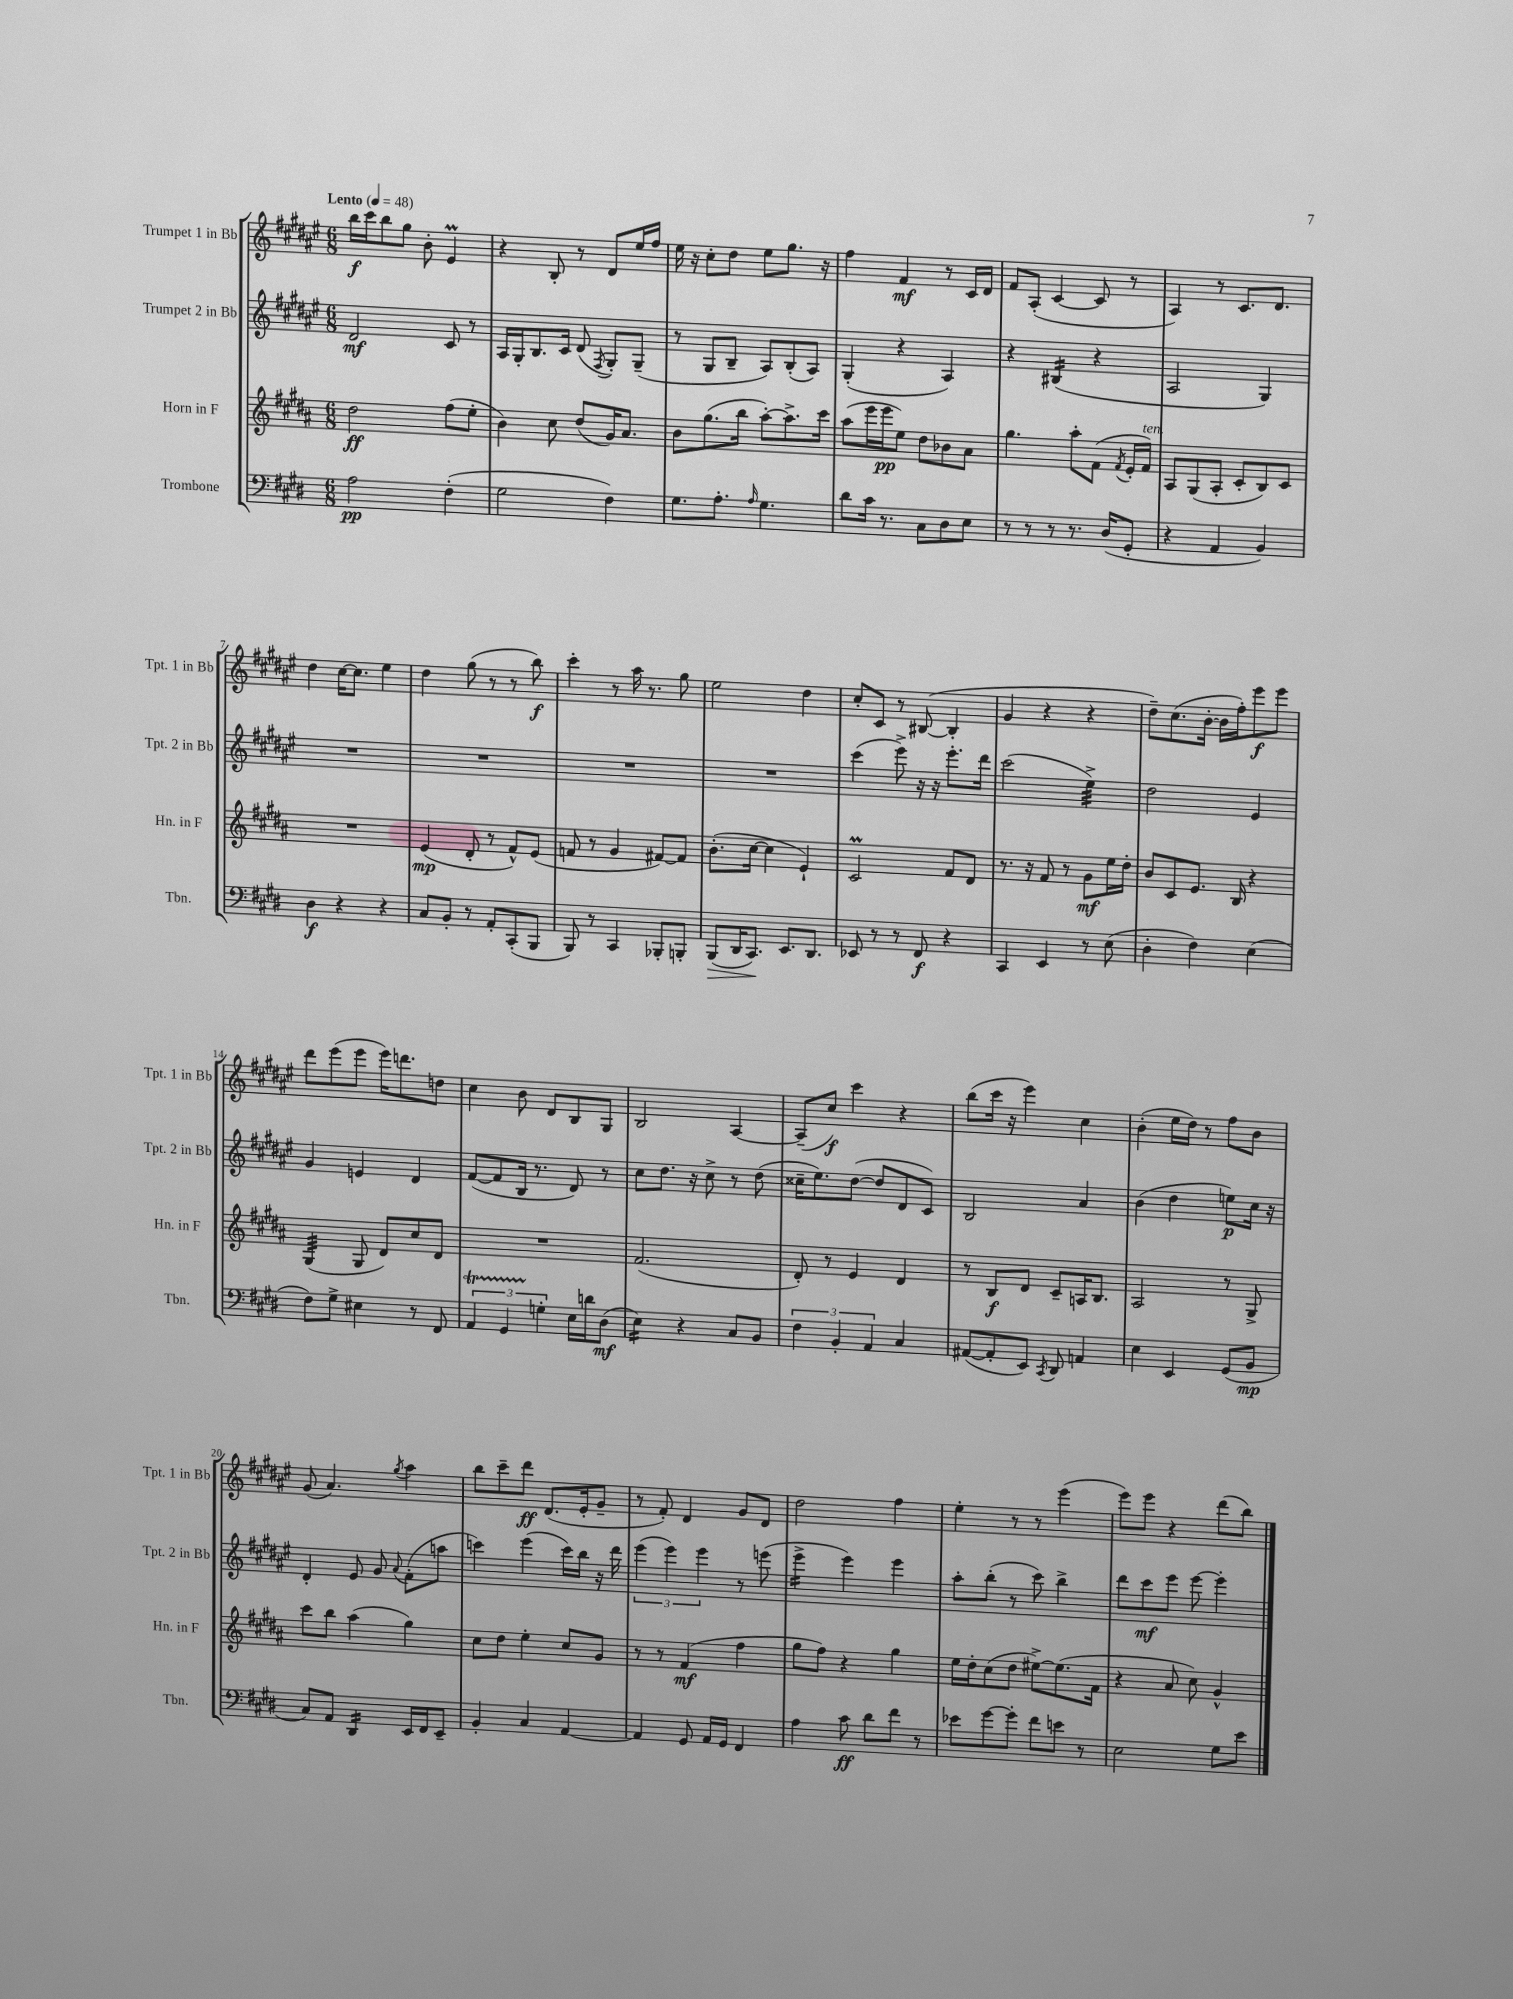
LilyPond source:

<<
\new StaffGroup <<
\new Staff = "s0" \with { instrumentName = "Trumpet 1 in Bb" shortInstrumentName = "Tpt. 1 in Bb" } {
    \clef treble \key fis \major \numericTimeSignature \time 6/8 \tempo "Lento" 4 = 48
    \autoBeamOff b''16[\f cis'''16 b''8 gis''8] b'8-. eis'4\prall |
    r4 b8-. r8 dis'8[ eis''16 fis''16] |
    eis''16 r16 cis''8[-. dis''8] eis''8[ gis''8.] r16 |
    fis''4 fis'4\mf r8 cis'16[ dis'16] |
    fis'8[ ais8]-.( cis'4~ cis'8 r8 |
    ais4) r8 cis'8.[ dis'8.] |
    dis''4 cis''16[~ cis''8.] eis''4 |
    dis''4 gis''8( r8 r8 b''8\f) |
    cis'''4-. r8 ais''16 r8. gis''8 |
    eis''2 dis''4 |
    cis''8[-. cis'8] r8 bis8~( bis4-. |
    gis'4 r4 r4 |
    dis''8[--) cis''8.( b'16]~-. b'16[ fis''16-.) eis'''8\f eis'''8] |
    dis'''8[ eis'''8( eis'''8] eis'''16[) d'''8. d''8] |
    cis''4 b'8 dis'8[ b8 gis8] |
    b2 ais4~ |
    ais8[--( cis''8]\f) cis'''4 r4 |
    b''8[( cis'''16] r16 eis'''4) cis''4 |
    b'4-.( eis''16[ dis''16]) r8 fis''8[ b'8] |
    gis'8( ais'4.) \acciaccatura { gis''8 } ais''4 |
    b''8[ cis'''8-- dis'''8]\ff dis'8.[( eis'16-. gis'8]-- |
    r8 fis'8-.) dis'4 gis'8[ dis'8] |
    dis''2 fis''4 |
    eis''4-. r8 r8 eis'''4( |
    eis'''8[) eis'''8] r4 dis'''8[( b''8]) \bar "|." |
}
\new Staff = "s1" \with { instrumentName = "Trumpet 2 in Bb" shortInstrumentName = "Tpt. 2 in Bb" } {
    \clef treble \key fis \major \numericTimeSignature \time 6/8
    \autoBeamOff dis'2\mf cis'8 r8 |
    ais16[ gis16-. b8. cis'16] dis'8( \acciaccatura { fis8 } gis8[-.) gis8]--( |
    r8 gis8[ b8]-- ais8[) b8-.( ais8]) |
    gis4-.( r4 ais4) |
    r4 bis4:16( r4 |
    ais2 gis4) |
    R2. |
    R2. |
    R2. |
    R2. |
    cis'''4( eis'''8->) r16 r16 eis'''8.[-. dis'''16] |
    cis'''2( eis''4:32->) |
    dis''2 eis'4 |
    gis'4 e'4 dis'4 |
    fis'8[~( fis'8 b16] r8. dis'8) r8 |
    cis''8[ dis''8.] r16 cis''8-> r8 dis''8( |
    cisis''16[-- eis''8.) dis''8]~( dis''8[ dis'8 cis'8]) |
    b2 ais'4 |
    b'4( dis''4 e''8[\p) cis''16] r16 |
    dis'4-. eis'8 gis'8 \appoggiatura { ais'8 } fis'8[-.( a''8] |
    c'''4) eis'''4( c'''16[) b''16] r16 dis'''16 |
    \tuplet 3/2 { eis'''4( eis'''4) eis'''4 } r8 e'''8( |
    eis'''4:16-> eis'''4) eis'''4 |
    ais''8[-. b''8]-.( r8 cis'''8) b''4-> |
    dis'''8[ cis'''8\mf eis'''8] eis'''8~ eis'''4-. \bar "|." |
}
\new Staff = "s2" \with { instrumentName = "Horn in F" shortInstrumentName = "Hn. in F" } {
    \clef treble \key b \major \numericTimeSignature \time 6/8
    \autoBeamOff dis''2\ff fis''8[( e''8]-. |
    b'4) cis''8 dis''8[( gis'16) ais'8.] |
    b'8[ gis''8.( b''16] ais''8[~-.) ais''8.-> cis'''16] |
    ais''8[( e'''16 e'''16\pp e''8]) dis''8[ bes'8 ais'8] |
    gis''4. ais''8[-. fis'8]( \acciaccatura { fis'8 } e'16[-. fis'16]^\markup { \italic "ten." }) |
    ais8[ gis8( ais8]-. cis'8[-. b8) cis'8] |
    R2. |
    e'4\mp( dis'8-. r8 fis'8[-^) e'8]( |
    f'8 r8 gis'4 fis'8[~) fis'8] |
    b'8.[-.( cis''16]~ cis''4 e'4-!) |
    cis'2\prall fis'8[ dis'8] |
    r8. r16 fis'8 r8 gis'8[\mf e''16 dis''16]-. |
    b'8[ cis'8 e'8.] b16 r4 |
    gis4:32( gis8 dis'8[) cis''8 dis'8] |
    R2. |
    fis'2.( |
    dis'8-.) r8 e'4 dis'4 |
    r8 b8[\f dis'8] cis'8[-- a16 b8.] |
    ais2 r8 gis8-> |
    cis'''8[ b''8] ais''4( gis''4) |
    cis''8[ dis''8] e''4-. cis''8[ gis'8] |
    r8 r8 fis'4\mf( fis''4 |
    gis''8[ fis''8]) r4 gis''4 |
    e''16[ dis''16-. cis''8( dis''8] eis''8[~->) eis''8.( fis'16] |
    r4 ais'8 cis''8) gis'4-^ \bar "|." |
}
\new Staff = "s3" \with { instrumentName = "Trombone" shortInstrumentName = "Tbn." } {
    \clef bass \key e \major \numericTimeSignature \time 6/8
    \autoBeamOff a2\pp fis4-.( |
    gis2 fis4) |
    gis8.[ a8.]-. \grace { a16 } gis4. |
    dis'8[ cis'16] r8. cis8[ dis8 e8] |
    r8 r8 r8 r8. dis16[( gis,8]-. |
    r4 a,4 b,4) |
    dis4\f r4 r4 |
    cis8[ b,8]-. r8 a,8[-. cis,8-.( b,,8] |
    b,,8) r8 cis,4 bes,,8[-. b,,8]-. |
    b,,8[\>( dis,16 cis,8.]\!) e,8.[ dis,8.] |
    ees,8 r8 r8 fis,8\f r4 |
    cis,4 e,4 r8 e8( |
    dis4-. fis4) e4( |
    fis8[) gis8]-> eis4 r8 fis,8 |
    \tuplet 3/2 { a,4\startTrillSpan gis,4 g4-.\stopTrillSpan } e16[ d'16 dis8]\mf( |
    e4:16) r4 cis8[ b,8] |
    \tuplet 3/2 { fis4 b,4-. a,4 } cis4 |
    ais,8[~( ais,8-. e,8]) \acciaccatura { cis,8 } dis,8 a,4 |
    e4 e,4 gis,8[( b,8]\mp |
    cis8[) a,8] dis,4:16 e,16[ fis,16 e,8]-- |
    b,4-. cis4 a,4~ |
    a,4 gis,8 a,16[ gis,16] fis,4 |
    a4 cis'8\ff dis'8[ fis'8] r8 |
    ees'8[ gis'8~ gis'8]-. fis'8[ e'8] r8 |
    e2 gis8[ e'8] \bar "|." |
}
>>
>>
